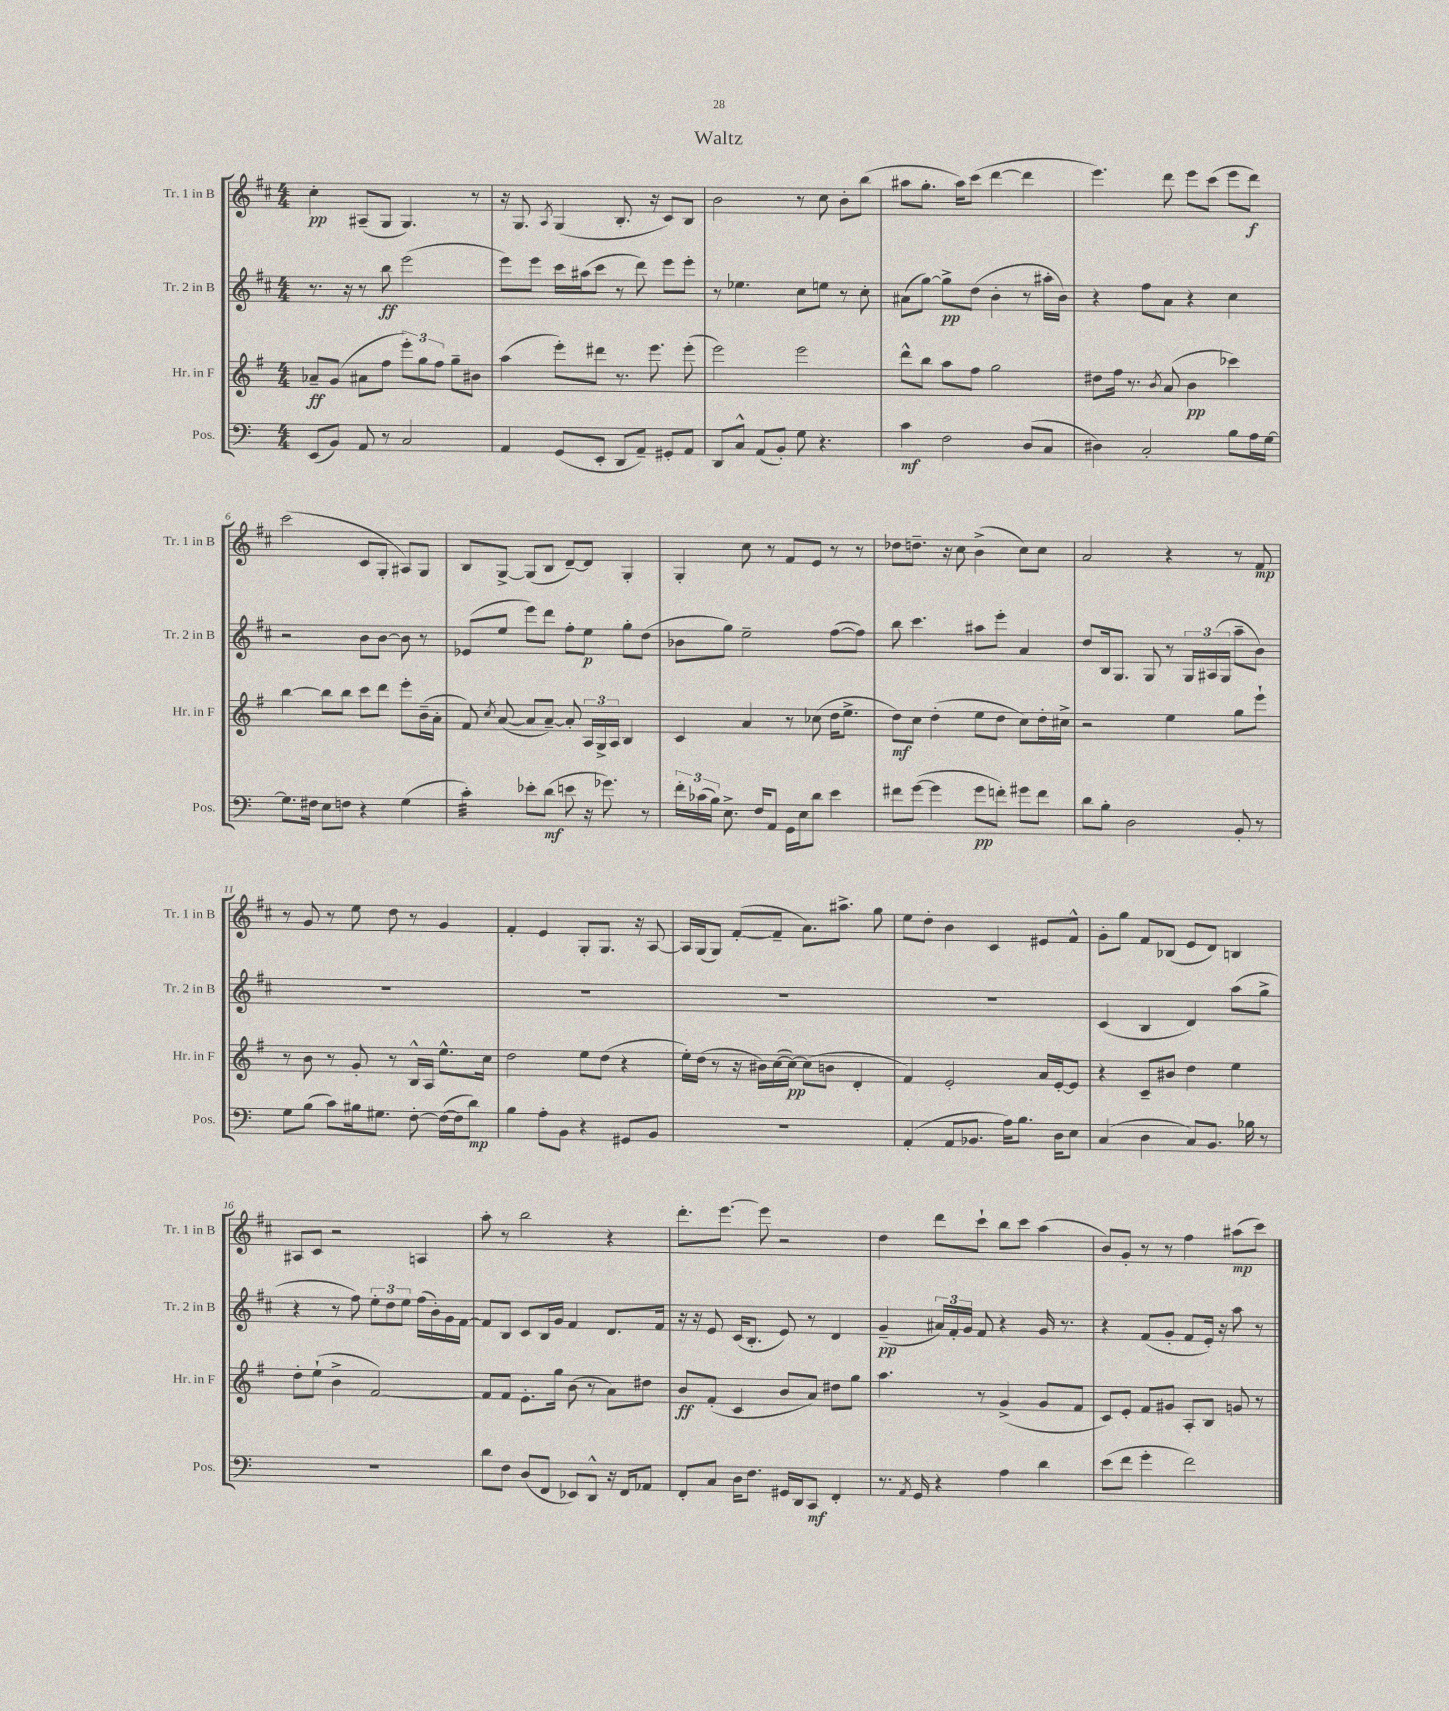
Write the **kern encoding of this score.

**kern	**kern	**kern	**kern
*staff4	*staff3	*staff2	*staff1
*clefF4	*clefG2	*clefG2	*clefG2
*k[]	*k[f#]	*k[f#c#]	*k[f#c#]
*M4/4	*M4/4	*M4/4	*M4/4
(8EE/L	8a-~/L	8.r	4cc#'\
8BB/J)	(8g/J	.	.
.	.	16r	.
8AA/	8a#\L	8r	(8A#~/L
8r	8ff#\J	8bb\	8G/J
2C/	12eee'\L)	(2eee\	4.G/)
.	12gg\	.	.
.	12ff#\J	.	.
.	8gg~\L	.	.
.	8b#\J	.	8r
=	=	=	=
4AA/	(4aa\	8eee\L)	16r
.	.	.	8.G/
.	.	8eee\J	.
.	.	.	8qA/
(8GG/L	8eee'\L)	16ccc#\LL	(4G/
.	.	(16aa#\J	.
8EE'/J	8ddd#\J	8ccc#\J	.
8DD/L	8.r	8r	8.B'/
8AA~/J)	.	8ddd\)	.
.	8.eee\	.	16r
8GG#'/L	.	8eee\L	8c#/L)
8AA/J	(8eee'\	8eee'\J	8B/J
=	=	=	=
8DD/L	2eee\)	8r	2b\
8C^^/J	.	4.ee-\	.
(8AA/L	.	.	.
8BB'/J)	.	.	.
8G\	2eee\	8cc#\L	8r
4.r	.	8ee\J	8cc#\
.	.	8r	8b'\L
.	.	8cc#'\	(8bb\J
=	=	=	=
4c\	8ddd^^\L	(8a#\L	8aa#\L
.	8bb\J	[8gg\J)	8.gg'\J
2F\	8aa\L	8gg^\]L	.
.	.	.	16aa#\LK)
.	8ff#\J	(8dd\J	(8ccc#\J
.	2gg\	4b'\	[4ddd\
(8D/L	.	8r	4ddd\]
8C/J	.	16aa#'\LL	.
.	.	16b\JJ)	.
=	=	=	=
4D#\)	8dd#\L	4r	4.eee\)
.	16ff#\Jk	.	.
.	8.r	.	.
2C'/	.	8ff#\L	.
.	8qb/	.	.
.	(8a/	8a\J	8ddd\
.	4b\	4r	8eee\L
.	.	.	(8ccc#\J
8B\L	4ccc-\)	4cc#\	8eee\L
16A\L	.	.	8ddd\J)
[16G\JJ	.	.	.
=	=	=	=
8.G\]L	[4bb\	2r	(2ccc#\
16F#\Jk	.	.	.
8E\L	8bb\]L	.	.
8F\J	8bb\J	.	.
4r	8ccc\L	8b\L	8c#/L
.	8ddd\J	[8b\J	8G'/J
(4G\	8eee'\L	8b\]	8A#/L)
.	(16b~\L	8r	8G/J
.	16a'\JJ	.	.
=	=	=	=
4c'\)	8f#/)	(8e-/L	8B/L
.	8qcc/	.	.
.	([8a/	8ee/J	[8G^/J
8e-'\L	8a/]L	8eee\L)	(8G/]L
(8d\J	[8a~/J)	8ddd\J	8B/J
8e\	8a'/]	8ff#'\L	[8d~/L)
16r	24A/LL	8ee\J	8d/]J
.	24G^/	.	.
8.g-\)	.	.	.
.	24A/JJ	.	.
.	4B/	8gg'\L	4G'/
8r	.	(8dd\J	.
=	=	=	=
24f'\LL	4c/	8b-\L	4G'/
(24c-\	.	.	.
24B\JJ)	.	.	.
8.E^\	.	8gg\J)	.
.	4a/	2ee~\	8cc#\
16F/LK	.	.	.
8AA/J	.	.	8r
16GG\LL	8r	.	8f#/L
16E\J	.	.	.
8d\J	(8cc-\	.	8e/J
4e\	16dd\LK	([8ff#\L	8r
.	8.ee^\J	.	.
.	.	8ff#\]J)	8r
=	=	=	=
8f#\L	8dd\L)	8bb\	8dd-\L
([8g\J	8cc\J	4.ccc#\	8.dd~\J
4g\]	(4dd'\	.	.
.	.	.	16r
.	.	.	8cc#\
8g\L	8ee\L	8aa#\L	(4b^\
8f'\J)	8dd\J	8eee'\J	.
8g#\L	8cc\L)	4a/	8cc#\L)
8f\J	16dd'\L	.	8cc#\J
.	16cc#^\JJ	.	.
=	=	=	=
8d\L	2r	8dd/L	2a/
8B'\J	.	16B/k	.
.	.	8.G/J	.
2D\	.	.	.
.	.	8G/	.
.	4ee\	8r	4r
.	.	24G/LL	.
.	.	(24A#/	.
.	.	24G/JJ	.
8BB'/	8gg\L	8aa~\L	8r
8r	8eee`\J	8b\J)	8f#/
=	=	=	=
8G\L	8r	1r	8r
(8B\J	8b\	.	8g/
8c\L)	8r	.	8r
16B#\k	8g'/	.	8ee\
8.G#\J	.	.	.
.	8r	.	8dd\
[8F'\	16B^^/LL	.	8r
.	16A/JJ	.	.
(16F\_LL	8.ee^^\L	.	4g/
16F\]J	.	.	.
8d\J)	.	.	.
.	16cc\Jk	.	.
=	=	=	=
4B\	2dd\	1r	4f#'/
8A'\L	.	.	4e/
8BB\J	.	.	.
4r	8ee\L	.	8G'/L
.	(8dd\J	.	8.G/J
8GG#/L	4r	.	.
.	.	.	16r
8BB/J	.	.	[8A/
=	=	=	=
1r	16ee'\LL)	1r	16A/]LL
.	(16dd\JJ	.	(16G/J
.	8r	.	8G/J)
.	16r	.	([8f#'/L
.	16b#\LL)	.	.
.	([16cc\	.	8f#~/]J
.	16cc\_JJ)	.	.
.	(8cc\]L	.	8.a\L)
.	8b\J	.	.
.	.	.	8.aa#^\J
.	4d'/	.	.
.	.	.	8gg\
=	=	=	=
(4AA'/	4f#/)	1r	8ee\L
.	.	.	8dd'\J
8AA/L	2e'/	.	4b\
8.BB-/J	.	.	.
.	.	.	4c#/
16A\LK)	.	.	.
8.B\J	.	.	.
.	16a/LL	.	8e#/L
16D\LK	[16e'/J	.	.
8E\J	8e/]J	.	8f#^^/J
=	=	=	=
(4C/	4r	(4c#/	8g'\L
.	.	.	8gg\J
4D\	8c~/L	4B/	8f#/L
.	8b#/J	.	(8B-/J
8C/L)	4dd\	4d/)	8e/L
8.BB/J	.	.	8d/J)
.	4ee\	(8aa\L	4B/
16B-\	.	.	.
8r	.	8gg^\J	.
=	=	=	=
1r	8dd'\L	4r	8A#/L
.	(8ee`\J	.	8c#/J
.	4b^\	8r	2r
.	.	8ff#\)	.
.	[2f#/)	12ee'\L	.
.	.	12dd\	.
.	.	12ee\J	.
.	.	(16ff#\LL	4A/
.	.	16b'\)	.
.	.	16g\	.
.	.	[16f#\JJ	.
=	=	=	=
8d\L	8f#/]L	8f#/]L	8aa'\
8F\J	8f#/J	8B/J	8r
(8D/L	8.e'\L	8c#/L	2bb\
8FF/J	.	16B/L	.
.	16gg\Jk	16g/JJ	.
8EE-/L)	(8b\	4f#/	.
8DD^^/J	8r	.	.
16r	8a\L)	8.d/L	4r
16FF/LK	.	.	.
8AA-/J	8dd#\J	.	.
.	.	16f#/Jk	.
=	=	=	=
8FF'/L	8b/L	16r	8.ddd'\L
.	.	16r	.
8C/J	(8f#'/J	8e/	.
.	.	.	[8.eee\J
16D\LK	4c/	(16c#/LK	.
8.F\J	.	8.B'/J	.
.	.	.	8eee\]
16GG#/LL	8b/L	8e/)	2r
16DD/J	.	.	.
8CC/J	8a/J)	8r	.
4FF'/	8dd#\L	4d/	.
.	8gg\J	.	.
=	=	=	=
8.r	4.aa\	(4g~/	4dd\
8qAA/	.	.	.
16GG/	.	.	.
4r	.	24a#/LL)	8ddd\L
.	.	24f#'/	.
.	.	24g/JJ	.
.	8r	8f#/	8ccc#`\J
4A\	(4g^/	4r	8bb\L
.	.	.	8ccc#\J
4d\	8g/L	16g/	(4aa\
.	.	8.r	.
.	8f#/J	.	.
=	=	=	=
(8e\L	8c/L)	4r	8b/L)
8f\J	8e'/J	.	8g'/J
4g'\	8f#/L	(8f#/L	8r
.	8g#/J	8g'/J	8r
2f\)	8A'/L	8f#/L	4ff#\
.	8B/J	16e'/Jk)	.
.	.	16r	.
.	8g/	8aa\	(8aa#\L
.	8r	8r	8ccc#\J)
==	==	==	==
*-	*-	*-	*-
